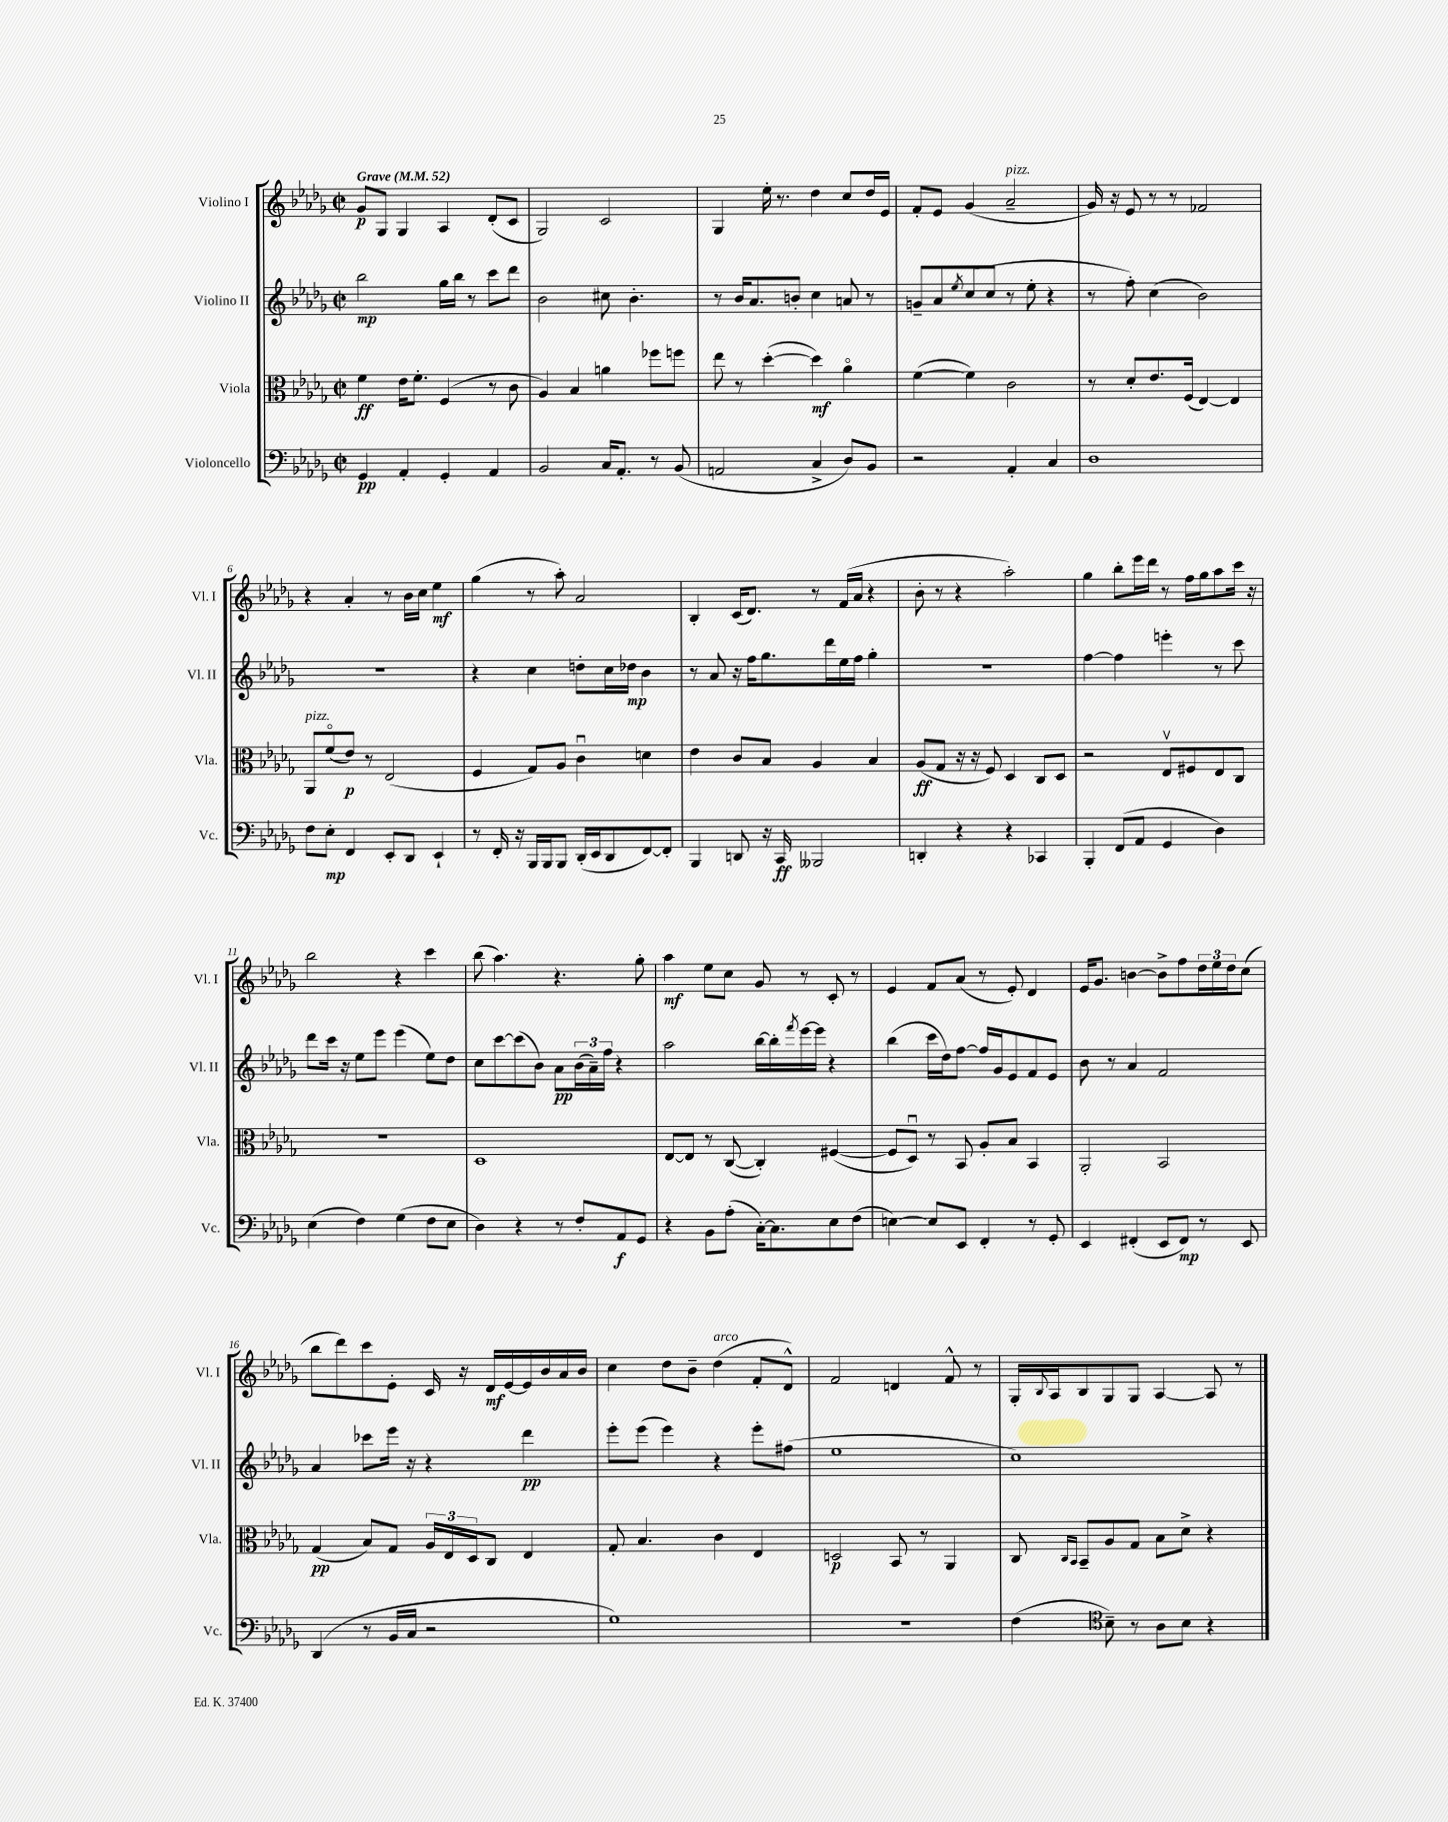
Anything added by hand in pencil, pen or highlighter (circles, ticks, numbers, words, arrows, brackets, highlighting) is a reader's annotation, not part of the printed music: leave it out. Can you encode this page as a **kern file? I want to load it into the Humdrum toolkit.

**kern	**dynam	**kern	**dynam	**kern	**dynam	**kern	**dynam
*part4	*part4	*part3	*part3	*part2	*part2	*part1	*part1
*staff4	*staff4	*staff3	*staff3	*staff2	*staff2	*staff1	*staff1
*I"Violoncello	*	*I"Viola	*	*I"Violino II	*	*I"Violino I	*
*I'Vc.	*	*I'Vla.	*	*I'Vl. II	*	*I'Vl. I	*
*clefF4	*	*clefC3	*	*clefG2	*	*clefG2	*
*k[b-e-a-d-g-]	*	*k[b-e-a-d-g-]	*	*k[b-e-a-d-g-]	*	*k[b-e-a-d-g-]	*
*M2/2	*	*M2/2	*	*M2/2	*	*M2/2	*
*met(c|)	*	*met(c|)	*	*met(c|)	*	*met(c|)	*
*MM52	*	*MM52	*	*MM52	*	*MM52	*
=1	=1	=1	=1	=1	=1	=1	=1
!	!	!	!	!	!	!LO:TX:a:B:t=Grave	!
4GG-/	pp	4f\	ff	2bb-\	mp	8g-/L	p
.	.	.	.	.	.	8G-/J	.
4AA-'/	.	16e-\KL	.	.	.	4G-/	.
.	.	8.f'\J	.	.	.	.	.
4GG-'/	.	(4F/	.	16gg-\LL	.	4A-/	.
.	.	.	.	16bb-\JJ	.	.	.
.	.	.	.	8r	.	.	.
4AA-/	.	8r	.	8ccc\L	.	(8d-'/L	.
.	.	8c\	.	8ddd-\J	.	8c/J	.
=2	=2	=2	=2	=2	=2	=2	=2
2BB-/	.	4A-/)	.	2b-\	.	2G-/)	.
.	.	4B-/	.	.	.	.	.
16C/KL	.	4an\	.	8cc#X\	.	2c/	.
8.AA-'/J	.	.	.	.	.	.	.
.	.	.	.	4.b-'\	.	.	.
8r	.	8ff-X\L	.	.	.	.	.
(8BB-/	.	8ffn\J	.	.	.	.	.
=3	=3	=3	=3	=3	=3	=3	=3
2AAn/	.	8ee-\	.	8r	.	4G-/	.
.	.	8r	.	16b-/KL	.	.	.
.	.	.	.	8.a-/	.	.	.
.	.	([4dd-'\	.	.	.	16ee-'\	.
.	.	.	.	.	.	8.r	.
.	.	.	.	8bn'/J	.	.	.
4C^/	.	4dd-\])	mf	4cc\	.	4dd-\	.
8D-/L)	.	4a-\	.	8an/	.	8cc/L	.
8BB-/J	.	.	.	8r	.	16dd-/L	.
.	.	.	.	.	.	16e-/JJ	.
=4	=4	=4	=4	=4	=4	=4	=4
2r	.	([4f\	.	8gn~/L	.	8f'/L	.
.	.	.	.	8a-/	.	8e-/J	.
.	.	.	.	8qee-/	.	.	.
.	.	4f\])	.	(8cc/	.	(4g-/	.
.	.	.	.	8cc/J	.	.	.
!	!	!	!	!	!	!LO:TX:a:i:t=pizz.	!
4AA-'/	.	2c\	.	8r	.	2a-~/	.
.	.	.	.	8ee-'\	.	.	.
4C/	.	.	.	4r	.	.	.
=5	=5	=5	=5	=5	=5	=5	=5
1D-	.	8r	.	8r	.	16g-/)	.
.	.	.	.	.	.	16r	.
.	.	8d-'/L	.	8ff'\)	.	8e-/	.
.	.	8.e-/	.	(4cc\	.	8r	.
.	.	.	.	.	.	8r	.
.	.	(16F/Jk	.	.	.	.	.
.	.	[4E-/)	.	2b-\)	.	2f-X/	.
.	.	4E-/]	.	.	.	.	.
!!LO:LB:g=z
=6	=6	=6	=6	=6	=6	=6	=6
!	!	!LO:TX:a:i:t=pizz.	!	!	!	!	!
8F\L	.	8AA-/L	.	1r	.	4r	.
8E-'\J	mp	(8f/	.	.	.	.	.
4FF/	.	8e-/J)	p	.	.	4a-'/	.
.	.	8r	.	.	.	.	.
8EE-'/L	.	(2E-/	.	.	.	8r	.
8DD-/J	.	.	.	.	.	16b-\LL	.
.	.	.	.	.	.	16cc\JJ	.
4EE-`/	.	.	.	.	.	4ee-\	mf
=7	=7	=7	=7	=7	=7	=7	=7
8r	.	4F/	.	4r	.	(4gg-\	.
16FF'/	.	.	.	.	.	.	.
16r	.	.	.	.	.	.	.
16BBB-/LL	.	8G-/L)	.	4cc\	.	8r	.
16BBB-/J	.	.	.	.	.	.	.
8BBB-/J	.	8A-/J	.	.	.	8aa-'\)	.
(16DD-'/LL	.	4cu\	.	8ddn'\L	.	2a-/	.
16EE-/J	.	.	.	.	.	.	.
8DD-/	.	.	.	16cc\L	.	.	.
.	.	.	.	16dd-X\JJ	mp	.	.
[8FF/)	.	4dn\	.	4b-\	.	.	.
8FF'/J]	.	.	.	.	.	.	.
=8	=8	=8	=8	=8	=8	=8	=8
4BBB-/	.	4e-\	.	8r	.	4B-'/	.
.	.	.	.	8a-/	.	.	.
8DDn/	.	8c/L	.	16r	.	(16c/KL	.
.	.	.	.	16ff\KL	.	8.d-/J)	.
16r	.	8B-/J	.	8.gg-\	.	.	.
16CC/	ff	.	.	.	.	.	.
2BBB--X/	.	4A-/	.	.	.	8r	.
.	.	.	.	16ddd-\L	.	.	.
.	.	.	.	16ee-\	.	(16f/LL	.
.	.	.	.	16ff\JJ	.	16a-/JJ	.
.	.	4B-/	.	4gg-'\	.	4r	.
=9	=9	=9	=9	=9	=9	=9	=9
4DDn'/	.	(8A-/L	ff	1r	.	8b-'\	.
.	.	8G-/J	.	.	.	8r	.
4r	.	16r	.	.	.	4r	.
.	.	16r	.	.	.	.	.
.	.	8F/)	.	.	.	.	.
4r	.	4D-/	.	.	.	2aa-'\)	.
4CC-X/	.	8C/L	.	.	.	.	.
.	.	8D-/J	.	.	.	.	.
=10	=10	=10	=10	=10	=10	=10	=10
4BBB-'/	.	2r	.	[4ff\	.	4gg-\	.
(8FF/L	.	.	.	4ff\]	.	8bb-'\L	.
8AA-/J	.	.	.	.	.	16eee-\L	.
.	.	.	.	.	.	16ddd-\JJ	.
4GG-/	.	8E-v/L	.	4eeen'\	.	8r	.
.	.	8F#X/	.	.	.	16ff\LL	.
.	.	.	.	.	.	16gg-\J	.
4D-\)	.	8E-/	.	8r	.	8aa-\	.
.	.	8C/J	.	8ccc\	.	16ccc\Jk	.
.	.	.	.	.	.	16r	.
!!LO:LB:g=z
=11	=11	=11	=11	=11	=11	=11	=11
(4E-\	.	1r	.	8ddd-\L	.	2bb-\	.
.	.	.	.	16ccc\Jk	.	.	.
.	.	.	.	16r	.	.	.
4F\)	.	.	.	8ee-\L	.	.	.
.	.	.	.	8eee-\J	.	.	.
(4G-\	.	.	.	(4eee-\	.	4r	.
8F\L	.	.	.	8ee-\L)	.	4ccc\	.
8E-\J	.	.	.	8dd-\J	.	.	.
=12	=12	=12	=12	=12	=12	=12	=12
4D-\)	.	1D-	.	8cc\L	.	(8bb-\	.
.	.	.	.	[8ccc\	.	4.aa-\)	.
4r	.	.	.	(8ccc\]	.	.	.
.	.	.	.	8b-\J)	.	.	.
8r	.	.	.	8a-\L	pp	4.r	.
8F'/L	.	.	.	(24b-\L	.	.	.
.	.	.	.	24a-~\)	.	.	.
.	.	.	.	24ff\JJ	.	.	.
8AA-/	f	.	.	4r	.	.	.
8GG-/J	.	.	.	.	.	8gg-'\	.
=13	=13	=13	=13	=13	=13	=13	=13
4r	.	[8E-/L	.	2aa-\	.	4aa-\	mf
.	.	8E-/J]	.	.	.	.	.
8BB-\L	.	8r	.	.	.	8ee-\L	.
(8A-'\J	.	([8C/	.	.	.	8cc\J	.
[16C'\KL)	.	4C'/])	.	[16bb-\LL	.	8g-/	.
8.C\]	.	.	.	16bb-'\]	.	.	.
.	.	.	.	8qfff/	.	.	.
.	.	.	.	[16eee-\	.	8r	.
.	.	.	.	16eee-\JJ]	.	.	.
8E-\	.	([4F#X/	.	4r	.	8c'/	.
(8F\J	.	.	.	.	.	8r	.
=14	=14	=14	=14	=14	=14	=14	=14
[4En\)	.	8F#/L]	.	(4bb-\	.	4e-/	.
.	.	8D-u/J)	.	.	.	.	.
8E/L]	.	8r	.	16ccc\LL	.	8f/L	.
.	.	.	.	16dd-\J)	.	.	.
8EE-/J	.	8BB-/	.	[8ff\J	.	(8a-/J	.
4FF'/	.	8A-'/L	.	16ff/LL]	.	8r	.
.	.	.	.	16g-/J	.	.	.
.	.	8B-/J	.	8e-/	.	8e-'/)	.
8r	.	4BB-/	.	8f/	.	4d-/	.
8GG-'/	.	.	.	8e-/J	.	.	.
=15	=15	=15	=15	=15	=15	=15	=15
4EE-/	.	2AA-'/	.	8b-\	.	16e-/KL	.
.	.	.	.	.	.	8.g-/J	.
.	.	.	.	8r	.	.	.
(4FF#X'/	.	.	.	4a-/	.	[4bn\	.
8EE-/L	.	2BB-/	.	2f/	.	8b^\L]	.
8FF#/J)	mp	.	.	.	.	8ff\	.
8r	.	.	.	.	.	24dd-\L	.
.	.	.	.	.	.	24ee-\	.
.	.	.	.	.	.	24dd-\J	.
8EE-/	.	.	.	.	.	(8cc\J	.
!!LO:LB:g=z
=16	=16	=16	=16	=16	=16	=16	=16
(4DD-/	.	(4G-/	pp	4a-/	.	8bb-\L	.
.	.	.	.	.	.	8ddd-\)	.
8r	.	8B-/L)	.	8ccc-X\L	.	8ccc\	.
16BB-/LL	.	8G-/J	.	16eee-\Jk	.	8e-'\J	.
16C/JJ	.	.	.	16r	.	.	.
2r	.	24A-/LL	.	4r	.	16c/	.
.	.	24E-/	.	.	.	.	.
.	.	.	.	.	.	16r	.
.	.	24D-/J	.	.	.	.	.
.	.	8C/J	.	.	.	16d-/LL	mf
.	.	.	.	.	.	[16e-/	.
.	.	4E-/	.	4ddd-\	pp	16e-/]	.
.	.	.	.	.	.	16b-/	.
.	.	.	.	.	.	16a-/	.
.	.	.	.	.	.	16b-/JJ	.
=17	=17	=17	=17	=17	=17	=17	=17
1G-)	.	8G-'/	.	8eee-'\L	.	4cc\	.
.	.	4.B-/	.	(8eee-\J	.	.	.
.	.	.	.	4eee-\)	.	8dd-\L	.
.	.	.	.	.	.	8b-~\J	.
!	!	!	!	!	!	!LO:TX:a:i:t=arco	!
.	.	4c\	.	4r	.	(4dd-\	.
.	.	4E-/	.	8eee-'\L	.	8f'/L	.
.	.	.	.	(8ff#X\J	.	8d-^^/J)	.
=18	=18	=18	=18	=18	=18	=18	=18
1r	.	2Dn/	p	1ee-	.	2f/	.
.	.	8BB-/	.	.	.	4dn/	.
.	.	8r	.	.	.	.	.
.	.	4AA-/	.	.	.	8f^^/	.
.	.	.	.	.	.	8r	.
=19	=19	=19	=19	=19	=19	=19	=19
(4F\	.	8C/	.	1cc)	.	16G-'/LL	.
.	.	.	.	.	.	8qqB-/	.
.	.	.	.	.	.	16A-/J	.
.	.	16qqC/LL	.	.	.	.	.
.	.	16qqBB-/JJ	.	.	.	.	.
.	.	8BB-~/L	.	.	.	8B-/	.
*clefC4	*	*	*	*	*	*	*
8B-~\)	.	8A-/	.	.	.	8G-/	.
8r	.	8G-/J	.	.	.	8G-/J	.
8A-\L	.	8B-\L	.	.	.	[4A-/	.
8B-\J	.	8d-^\J	.	.	.	.	.
4r	.	4r	.	.	.	8A-/]	.
.	.	.	.	.	.	8r	.
==	==	==	==	==	==	==	==
*-	*-	*-	*-	*-	*-	*-	*-
